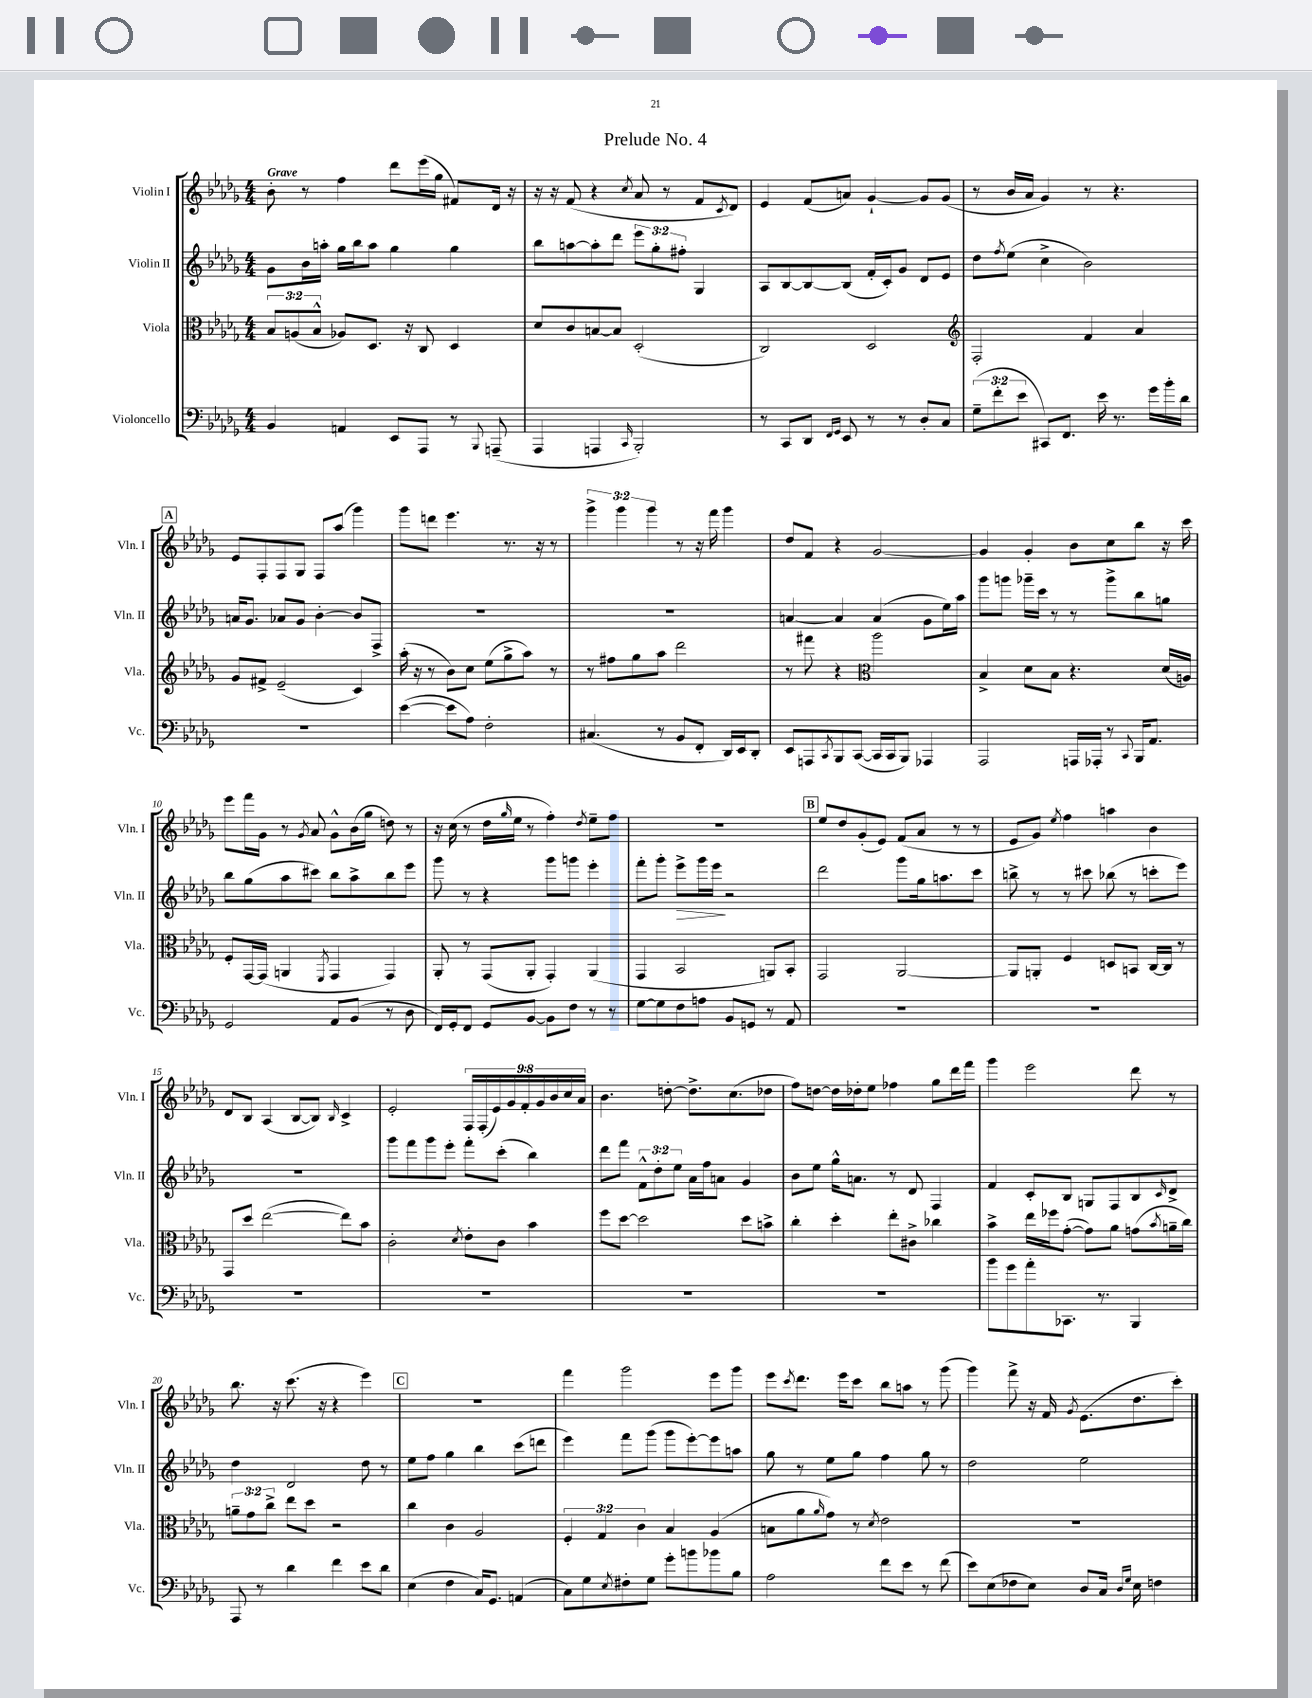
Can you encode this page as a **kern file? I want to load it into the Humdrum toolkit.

**kern	**kern	**kern	**dynam	**kern
*part4	*part3	*part2	*part2	*part1
*staff4	*staff3	*staff2	*staff2	*staff1
*I"Violoncello	*I"Viola	*I"Violin II	*	*I"Violin I
*I'Vc.	*I'Vla.	*I'Vln. II	*	*I'Vln. I
*clefF4	*clefC3	*clefG2	*	*clefG2
*k[b-e-a-d-g-]	*k[b-e-a-d-g-]	*k[b-e-a-d-g-]	*	*k[b-e-a-d-g-]
*M4/4	*M4/4	*M4/4	*	*M4/4
=1	=1	=1	=1	=1
!	!	!	!	!LO:TX:a:B:t=Grave
4BB-/	12B-/L	8g-\L	.	8b-'\
.	(12An/	.	.	.
.	.	16b-\L	.	8r
.	12B-^^/J	.	.	.
.	.	16aan'\JJ	.	.
4AAn/	8A-X/L)	16gg-\LL	.	4ff\
.	.	16bb-\J	.	.
.	8.D-/J	8aa\J	.	.
8EE-/L	.	4gg-\	.	8ddd-\L
.	16r	.	.	.
8AAA-/J	8C/	.	.	(16eee-\L
.	.	.	.	16gg-\JJ
8r	4D-/	4gg-\	.	8f#X/L)
8qqBBB-/	.	.	.	.
(8AAAn~/	.	.	.	16d-/Jk
.	.	.	.	16r
=2	=2	=2	=2	=2
4AAA-/	8d-/L	8bb-\L	.	16r
.	.	.	.	16r
.	8c/	[8aan\	.	(8f/
4AAAn/	[8Bn/	8aa'\]	.	4r
.	8B/J]	8ddd-\J	.	.
16qqCC/	.	.	.	8qcc/
2BBB-'/)	(2D-'/	12eee-\L	.	8a-/
.	.	12gg-'\	.	.
.	.	.	.	8r
.	.	12ff#X'\J	.	.
.	.	4G-/	.	8f/L
.	.	.	.	8qc/
.	.	.	.	8d-/J)
=3	=3	=3	=3	=3
8r	2C/)	8A-/L	.	4e-/
8CC/L	.	[8B-/	.	.
8DD-/J	.	8B-/_	.	(8f/L
16qqFF/LL	.	.	.	.
16qqGG-/JJ	.	.	.	.
8EE-/	.	(8B-/J]	.	8an/J)
8r	2D-/	16f'/LL	.	[4g-`/
.	.	16c'/J)	.	.
8r	.	8g-/J	.	.
8D-'/L	.	8d-/L	.	8g-/L]
8C/J	.	8e-/J	.	(8g-/J
=4	=4	=4	=4	=4
*	*clefG2	*	*	*
(12G-~\L	2F'/	8dd-\L	.	8r
12f'\	.	.	.	.
.	.	8qff/	.	.
.	.	(8ee-\J	.	16b-/LL
12e-\J	.	.	.	.
.	.	.	.	16a-/JJ
8CC#X/L)	.	4cc^\	.	4g-/)
8.FF/J	.	.	.	.
.	4f/	2b-\)	.	8r
16e-\	.	.	.	.
8.r	.	.	.	4.r
.	4a-/	.	.	.
16g-\LL	.	.	.	.
16b-'\	.	.	.	.
16d-\JJ	.	.	.	.
!!LO:LB:g=z
!!LO:REH:place=s1:t=A
=5	=5	=5	=5	=5
1r	8g-/L	16an/KL	.	8e-/L
.	.	8.g-/J	.	.
.	8f#X^/J	.	.	8F'/
.	(2e-~/	8a-X/L	.	8F/
.	.	8g-/J	.	8G-/J
.	.	[4b-'\	.	8F/L
.	.	.	.	(8aa-/J
.	4c/)	8b-/L]	.	4ggg-\)
.	.	8F^/J	.	.
=6	=6	=6	=6	=6
([4e-\	(16aa-'\	1r	.	8ggg-\L
.	16r	.	.	.
.	8r	.	.	8dddn\J
8e-\L]	8b-\L)	.	.	4.eee-\
8A-\J)	8cc\J	.	.	.
2F'\	(8ee-\L	.	.	.
.	8gg-^\	.	.	8.r
.	8aa-\J)	.	.	.
.	.	.	.	16r
.	8r	.	.	8r
=7	=7	=7	=7	=7
(4.C#X/	8r	1r	.	6ggg-^\
.	8ff#X\L	.	.	.
.	.	.	.	6ggg-\
.	8gg-\	.	.	.
.	.	.	.	6ggg-\
8r	8aa-\J	.	.	.
8BB-/L	2ddd-\	.	.	8r
8FF'/J	.	.	.	16r
.	.	.	.	16fff\
16DD-/LL)	.	.	.	4ggg-\
16EE-/J	.	.	.	.
8DD-'/J	.	.	.	.
=8	=8	=8	=8	=8
8EE-/L	8r	[4an/	.	8dd-/L
8AAAn/	8fff#X\	.	.	8f/J
8qCC/	.	.	.	.
8BBB-/	4r	4a/]	.	4r
([8CC/J	.	.	.	.
*	*clefC3	*	*	*
16CC/LL]	2aa-\	(4a/	.	[2g-/
16CC/J	.	.	.	.
8BBB-/J)	.	.	.	.
4AAA-X/	.	8g-\L	.	.
.	.	16ee-\L)	.	.
.	.	16aa-\JJ	.	.
=9	=9	=9	=9	=9
2AAA-/	4B-^/	8ggg-\L	.	4g-/]
.	.	8gggn\J	.	.
.	8d-\L	16ggg-X~\LL	.	4g-'/
.	.	16ccc\JJ	.	.
.	8B-\J	8r	.	.
16AAAn/LL	4.r	8r	.	8b-\L
16AAA-X'/JJ	.	.	.	.
8r	.	8ggg-^\L	.	8cc\
8qqCC/	.	.	.	.
16BBB-/KL	.	8bb-\	.	8bb-\J
8.AA-/J	.	.	.	.
.	(16d-/LL	8ggn\J	.	16r
.	16An/JJ)	.	.	16ccc\
!!LO:LB:g=z
=10	=10	=10	=10	=10
2GG-/	8F'/L	8bb-\L	.	8eee-\L
.	[16GG-/L	(8gg-\	.	16fff\L
.	(16GG-/JJ]	.	.	16g-\JJ
.	4AAn/	8aa-\	.	8r
.	.	.	.	8qg-/
.	.	8ccc#X\J)	.	8a-/
.	8qFF/	.	.	.
8AA-/L	4GG-/	8bb-\L	.	8g-^^\L
(8BB-/J	.	8aa-^\	.	(16b-\L
.	.	.	.	16gg-\JJ
8r	4GG-/)	8bb-\	.	8ddn\)
8D-\	.	8eee-\J	.	8r
=11	=11	=11	=11	=11
16FF/LL)	8AA-'/	8ggg-\	.	16r
16GG-'/J	.	.	.	(16cc\
8FF/J	8r	8r	.	8r
8GG-/L	(8GG-/L	4r	.	16dd-\LL
.	.	.	.	16qqgg-/
.	.	.	.	16ee-\JJ
[8BB-/J	8AA-'/J	.	.	8r
8BB-\L]	4GG-'/)	8ggg-\L	.	4ff'\)
8F\J	.	8gggn\J	.	.
.	.	.	.	8qdd-/
8r	(4AA-/	4eee-'\	.	8ee-~\L
8r	.	.	.	8ff\J
=12	=12	=12	=12	=12
[8G-\L	4GG-/	8fff'\L	.	1r
8G-\]	.	8ggg-'\J	.	.
!	!	!	!LO:HP:b	!
8F\	2BB-/	8eee-^\L	>	.
8An\J	.	16ggg-\L	.	.
.	.	16eee-\JJ	.	.
8BB-/L	.	2r	]	.
8GGn/J	.	.	.	.
8r	8AAn/L)	.	.	.
8AA-/	8BB-'/J	.	.	.
!!LO:REH:place=s1:t=B
=13	=13	=13	=13	=13
1r	2GG-/	2ddd-\	.	8ee-/L
.	.	.	.	8dd-/
.	.	.	.	(8g-'/
.	.	.	.	8e-/J)
.	[2AA-/	8ggg-\L	.	(8f/L
.	.	16gg-\k	.	8a-/J
.	.	8.aan\	.	.
.	.	.	.	8r
.	.	8ccc\J	.	8r
=14	=14	=14	=14	=14
1r	8AA-/L]	8bbn^\	.	8e-/L
.	8AAn'/J	8r	.	8g-/J)
.	.	.	.	8qee-/
.	4F/	8r	.	4ff\
.	.	8ccc#X\	.	.
.	8Dn/L	(8bb-X\	.	4aan\
.	8BBn/J	8r	.	.
.	[16C/LL	8cccn'\L	.	4b-\
.	16C/JJ]	.	.	.
.	8r	8eee-\J)	.	.
!!LO:LB:g=z
=15	=15	=15	=15	=15
1r	8GG-/L	1r	.	8d-/L
.	8dd-/J	.	.	8B-/J
.	([2ee-\	.	.	(4A-/
.	.	.	.	[8B-/L
.	.	.	.	8B-/J])
.	.	.	.	16qqB-/
.	8ee-\L])	.	.	4c^/
.	8b-\J	.	.	.
=16	=16	=16	=16	=16
1r	2c'\	8ggg-\L	.	2e-'/
.	.	8fff\	.	.
.	.	8ggg-\	.	.
.	.	8eee-'\J	.	.
.	8qd-/	.	.	.
.	8e-'\L	8fff'\L	.	18F/LL
.	.	.	.	(18F'/
.	.	.	.	18e-/)
.	8c\J	(8ccc'\J	.	.
.	.	.	.	18g-/
.	.	.	.	18f'/
.	4b-\	4bb-\)	.	.
.	.	.	.	18g-/
.	.	.	.	18b-/
.	.	.	.	18cc/
.	.	.	.	18a-/JJ
=17	=17	=17	=17	=17
1r	8ff\L	8ddd-\L	.	4.b-\
.	[8dd-\J	8fff\J	.	.
.	2dd-\]	12f^^\L	.	.
.	.	12dd-'\	.	.
.	.	.	.	[8ddn'\
.	.	12ee-\J	.	.
.	.	16a-\LL	.	8.dd^\L]
.	.	16ff\J	.	.
.	.	8an\J	.	.
.	.	.	.	(8.cc\
.	8dd-\L	4g-/	.	.
.	8bn^\J	.	.	8dd-X\J
=18	=18	=18	=18	=18
1r	4cc'\	8b-\L	.	8ff\L)
.	.	8ee-\J	.	[8ddn\J
.	4dd-'\	16gg-^^\KL	.	16dd\LL]
.	.	8.an\J	.	16dd-X'\J
.	.	.	.	8ee-\J
.	8ee-'\L	8r	.	4ff-X\
.	8c#X^\J	8d-/	.	.
.	4cc-X\	4F/	.	8gg-\L
.	.	.	.	16ddd-\L
.	.	.	.	16fff\JJ
=19	=19	=19	=19	=19
8b-\L	4b-^\	4f/	.	4ggg-\
8g-\	.	.	.	.
8a-'\	16ee-\LL	8c'/L	.	2eee-\
.	16ff-X\J	.	.	.
8.CC-X\J	([8g-'\J	8B-/J	.	.
.	8g-\L])	8Gn/L	.	.
8.r	.	.	.	.
.	8a-\J	8F/	.	.
4BBB-/	(8gn\L	8B-/	.	8ddd-\
.	8qb-/	16qqc/	.	.
.	16an~\L	8d-^/J	.	8r
.	16cc\JJ)	.	.	.
!!LO:LB:g=z
=20	=20	=20	=20	=20
8AAA-/	12an~\L	4dd-\	.	8.bb-\
.	12g-\	.	.	.
8r	.	.	.	.
.	12cc^\J	.	.	.
.	.	.	.	16r
4d-\	8ee-\L	2d-/	.	(8.ccc\
.	8dd-\J	.	.	.
.	.	.	.	16r
4f\	2r	.	.	4r
8e-\L	.	8dd-\	.	4eee-\)
8d-\J	.	8r	.	.
!!LO:REH:place=s1:t=C
=21	=21	=21	=21	=21
(4E-\	4cc\	8ee-\L	.	1r
.	.	8ff\J	.	.
4F\	4c\	4gg-\	.	.
16C/KL)	2A-/	4bb-\	.	.
8.GG-/J	.	.	.	.
(4AAn/	.	(8ccc\L	.	.
.	.	8dddn\J	.	.
=22	=22	=22	=22	=22
8C\L)	6F'/	4eee-\)	.	4fff\
8G-\	.	.	.	.
.	6G-/	.	.	.
8qE-/	.	.	.	.
8F#X'\	.	8fff\L	.	2ggg-\
.	6c\	.	.	.
8G-\J	.	(8ggg-\J	.	.
8g-'\L	4B-/	8ggg-\L	.	.
8bn\	.	[8eee-'\)	.	.
8b-X\	(4A-/	8eee-\]	.	8eee-\L
8B-\J	.	8aan\J	.	8ggg-\J
=23	=23	=23	=23	=23
2A-\	8Bn\L	8gg-\	.	8eee-\L
.	.	.	.	8qccc/
.	8a-\	8r	.	8.ddd-\J
.	16qqa-/	.	.	.
.	8g-\J)	8ee-\L	.	.
.	.	.	.	16eee-\KL
.	8r	8gg-\J	.	8ccc\J
.	8qd-/	.	.	.
8f\L	2e-\	4ff\	.	8bb-\L
8e-\J	.	.	.	8aan\J
8r	.	8gg-\	.	8r
(8f\	.	8r	.	(8ggg-\
=24	=24	=24	=24	=24
8e-\L)	1r	2dd-\	.	4ggg-\)
(8E-\	.	.	.	.
8F-X\	.	.	.	8fff^\
8E-\J)	.	.	.	16r
.	.	.	.	16f/
.	.	.	.	8qg-/
8D-/L	.	2ee-\	.	(8.e-\L
16C/Jk	.	.	.	.
16qqD-/LL	.	.	.	.
16qqG-/JJ	.	.	.	.
16E-\	.	.	.	8.dd-\
4Fn\	.	.	.	.
.	.	.	.	8ccc'\J)
==	==	==	==	==
*-	*-	*-	*-	*-
